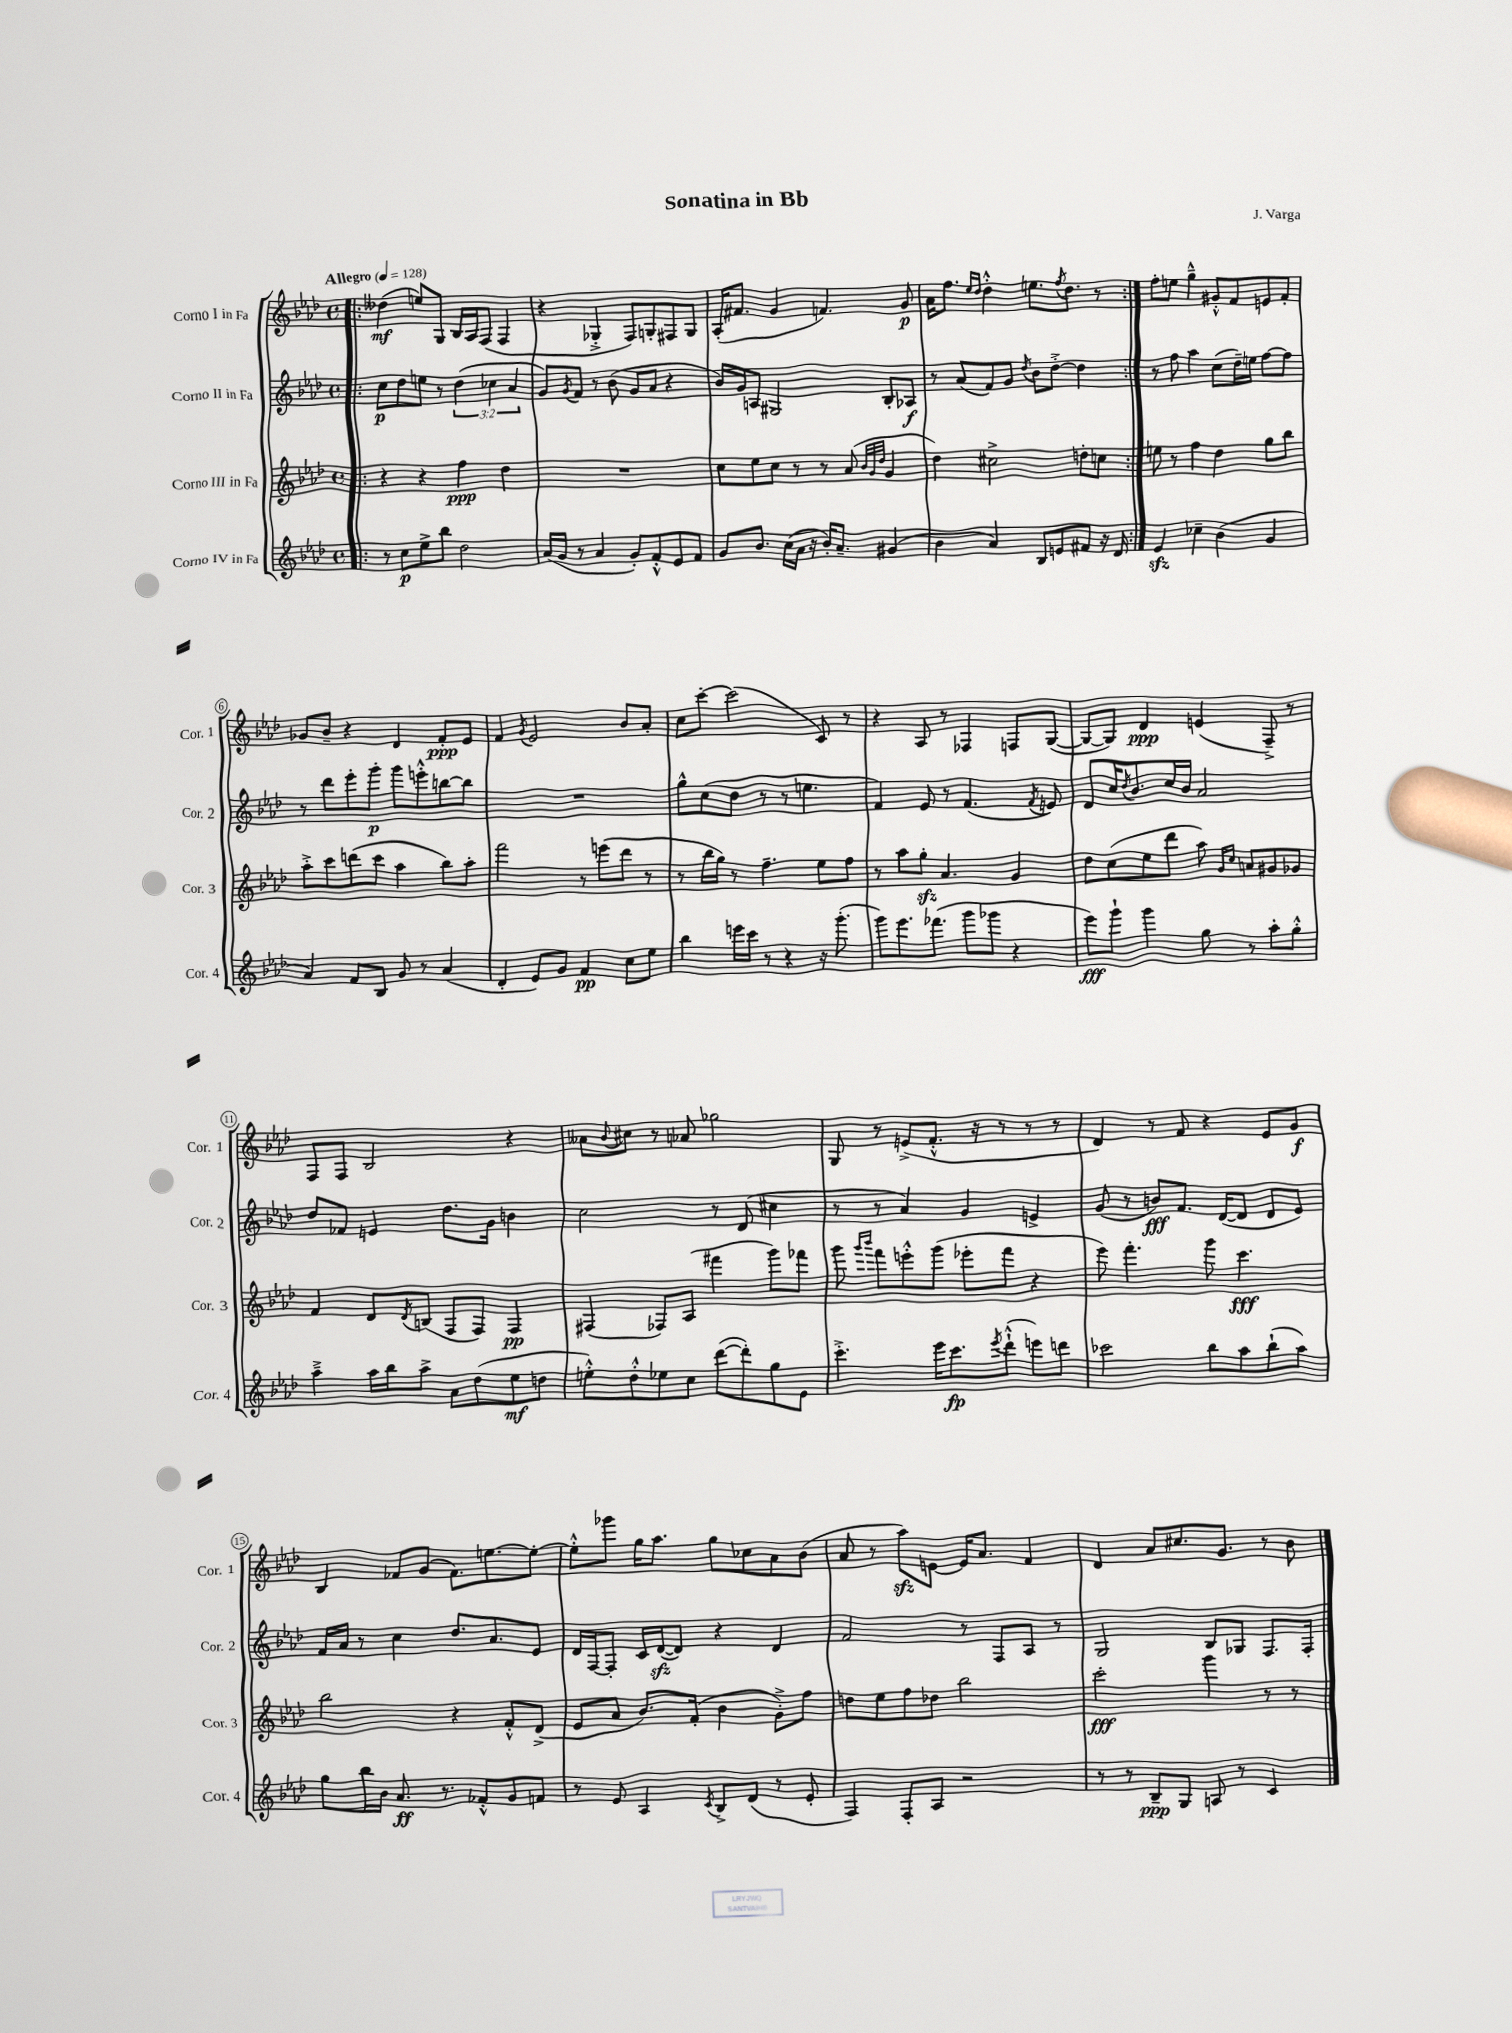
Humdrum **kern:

**kern	**dynam	**kern	**dynam	**kern	**dynam	**kern	**dynam
*part4	*part4	*part3	*part3	*part2	*part2	*part1	*part1
*staff4	*staff4	*staff3	*staff3	*staff2	*staff2	*staff1	*staff1
*I"Corno IV in Fa	*	*I"Corno III in Fa	*	*I"Corno II in Fa	*	*I"Corno I in Fa	*
*I'Cor. 4	*	*I'Cor. 3	*	*I'Cor. 2	*	*I'Cor. 1	*
*clefG2	*	*clefG2	*	*clefG2	*	*clefG2	*
*k[b-e-a-d-]	*	*k[b-e-a-d-]	*	*k[b-e-a-d-]	*	*k[b-e-a-d-]	*
*M4/4	*	*M4/4	*	*M4/4	*	*M4/4	*
*met(c)	*	*met(c)	*	*met(c)	*	*met(c)	*
*MM128	*	*MM128	*	*MM128	*	*MM128	*
=1!|:	=1!|:	=1!|:	=1!|:	=1!|:	=1!|:	=1!|:	=1!|:
!	!	!	!	!	!	!LO:TX:a:B:t=Allegro	!
8r	.	4r	.	8cc\L	p	(4dd--X\	mf
8cc\L	p	.	.	8dd-\	.	.	.
8ee-^\	.	4r	.	8een\J	.	8een/L)	.
8bb-\J	.	.	.	8r	.	8G/J	.
2dd-\	.	4ff\	ppp	(6dd-\	.	16B-/LL	.
.	.	.	.	.	.	16A-/J	.
.	.	.	.	.	.	(8F/J	.
.	.	.	.	6cc-X\	.	.	.
.	.	4dd-\	.	.	.	4F/	.
.	.	.	.	6a-/	.	.	.
=2	=2	=2	=2	=2	=2	=2	=2
(16a-/LL	.	1r	.	8g/L)	.	4r	.
16g/JJ	.	.	.	.	.	.	.
.	.	.	.	8qg/	.	.	.
8r	.	.	.	8f/J	.	.	.
4a-/	.	.	.	8r	.	4G-X'^/	.
.	.	.	.	(8b-\	.	.	.
8g'/L)	.	.	.	8g/L	.	8F/L)	.
8f'^^/	.	.	.	8a-/J	.	8Gn'/	.
8e-/	.	.	.	4r	.	8F#X/	.
8f/J	.	.	.	.	.	8G/J	.
=3	=3	=3	=3	=3	=3	=3	=3
8g/L	.	8cc\L	.	16b-/LL)	.	(16A-'/KL	.
.	.	.	.	16g/J	.	8.f#X/J	.
8.b-/J	.	8ee-\	.	8An/J	.	.	.
.	.	8cc\J	.	2G#X/	.	4g/	.
(16cc\LL	.	.	.	.	.	.	.
16a-\JJ	.	8r	.	.	.	.	.
16r	.	.	.	.	.	.	.
16b-'/KL)	.	8r	.	.	.	4.fn/)	.
8.a-~/J	.	.	.	.	.	.	.
.	.	(8a-/	.	.	.	.	.
.	.	32qqb-/LLL	.	.	.	.	.
.	.	32qqg/	.	.	.	.	.
.	.	32qqdd-/JJJ	.	.	.	.	.
(4g#X/	.	4g/	.	8B-'/L	.	.	.
.	.	.	.	8A-X/J	f	8g/	p
=4	=4	=4	=4	=4	=4	=4	=4
4b-\	.	4dd-\)	.	8r	.	16a-\KL	.
.	.	.	.	.	.	8.ff\J	.
.	.	.	.	(8a-/L	.	.	.
.	.	.	.	.	.	16qqee-/LL	.
.	.	.	.	.	.	16qqdd-/JJ	.
4a-/)	.	2cc#X^\	.	8f/)	.	4dd-'^^\	.
.	.	.	.	8g/J	.	.	.
.	.	.	.	8qdd-/	.	.	.
8B-/L	.	.	.	8b-\L	.	8.een\L	.
8en/	.	.	.	[8dd-'^\J	.	.	.
.	.	.	.	.	.	8qff/	.
.	.	.	.	.	.	8.dd-\J	.
8f#X/J	.	8ddn'\L	.	4dd-\]	.	.	.
16r	.	8ccn\J	.	.	.	8r	.
16d-/	.	.	.	.	.	.	.
=5:|!	=5:|!	=5:|!	=5:|!	=5:|!	=5:|!	=5:|!	=5:|!
4e-zz/	.	8een\	.	8r	.	8ff'\L	.
.	.	8r	.	8ff\	.	8een\J	.
4cc-X~\	.	4ff\	.	4aa-\	.	4gg~^^\	.
(4b-\	.	4dd-\	.	(8cc\L	.	8g#X'^^/L	.
.	.	.	.	16dd-~\L)	.	8f/	.
.	.	.	.	16een\JJ	.	.	.
4g/	.	8gg\L	.	[8ff\L	.	8en/	.
.	.	8bb-\J	.	8ff\J]	.	8f'/J	.
!!LO:LB:g=z
=6	=6	=6	=6	=6	=6	=6	=6
4a-/)	.	8aa-'^\L	.	8r	.	8g-X/L	.
.	.	8ccc\	.	8ddd-\L	.	8b-~/J	.
8f/L	.	(8dddn\	.	8eee-'\	.	4r	.
8B-/J	.	8ccc\J	.	8ggg'\J	p	.	.
8g/	.	4aa-\	.	8ggg\L	.	4d-/	.
8r	.	.	.	8eeen'^^\	.	.	.
(4a-/	.	8bb-\L)	.	[8bbn\	.	8f'/L	ppp
.	.	8aa-'\J	.	8bb\J]	.	8e-/J	.
=7	=7	=7	=7	=7	=7	=7	=7
4d-'/	.	2fff\	.	1r	.	4f/	.
.	.	.	.	.	.	8qg/	.
8e-/L)	.	.	.	.	.	2e-/	.
8g/J	.	.	.	.	.	.	.
4f/	pp	8r	.	.	.	.	.
.	.	(8eeen\L	.	.	.	.	.
8cc\L	.	8ddd-\J	.	.	.	8b-/L	.
8ee-\J	.	8r	.	.	.	8a-'/J	.
=8	=8	=8	=8	=8	=8	=8	=8
4bb-\	.	8r	.	8gg^^\L	.	8cc\L	.
.	.	16bb-\LL	.	(8cc\	.	[8ccc'\J	.
.	.	16gg\JJ)	.	.	.	.	.
16eeen\LL	.	8r	.	8dd-\J	.	(2ccc\]	.
16ccc\JJ	.	.	.	.	.	.	.
8r	.	4.ff~\	.	8r	.	.	.
4r	.	.	.	8r	.	.	.
.	.	.	.	4.een\	.	.	.
16r	.	8ee-\L	.	.	.	8c/)	.
(8.ggg'\	.	.	.	.	.	.	.
.	.	8ff\J	.	.	.	8r	.
=9	=9	=9	=9	=9	=9	=9	=9
8ggg\L)	.	8r	.	4f/)	.	4r	.
8.eee-\	.	8aa-\L	.	.	.	.	.
.	.	8ggzz'\J	.	8e-/	.	8A-/	.
(8.fff-X\J	.	.	.	.	.	.	.
.	.	4.a-/	.	8r	.	8r	.
8ggg\L	.	.	.	(4.f/	.	4F-X/	.
8ggg-X\J	.	.	.	.	.	.	.
4r	.	4g/	.	.	.	8Fn/L	.
.	.	.	.	8qf/	.	.	.
.	.	.	.	8en/)	.	([8G/J	.
=10	=10	=10	=10	=10	=10	=10	=10
8eee-\L)	fff	8dd-\L	.	8d-/L	.	8G/L_	.
8ggg`\J	.	(8cc\	.	16cc/K	.	8G/J])	.
.	.	.	.	8qdd-/	.	.	.
.	.	.	.	8.b-/	.	.	.
4ggg\	.	8ee-\	.	.	.	4d-/	ppp
.	.	8ddd-\J	.	16cc/L	.	.	.
.	.	.	.	16b-/JJ	.	.	.
8gg\	.	8aa-\)	.	2a-/	.	(4en/	.
.	.	16qqg/LL	.	.	.	.	.
.	.	16qqcc/JJ	.	.	.	.	.
8r	.	8an/L	.	.	.	.	.
8aa-'\L	.	8g#X/	.	.	.	8F~^/)	.
8gg'^^\J	.	8g-X/J	.	.	.	8r	.
!!LO:LB:g=z
=11	=11	=11	=11	=11	=11	=11	=11
4aa-~^\	.	4f/	.	8dd-/L	.	8F/L	.
.	.	.	.	8f-X/J	.	8F/J	.
16aa-\LL	.	8d-/L	.	4en/	.	2B-/	.
16bb-\J	.	.	.	.	.	.	.
.	.	8qd-/	.	.	.	.	.
8aa-^\J	.	(8Bn/J	.	.	.	.	.
8a-\L	.	8F/L	.	8.dd-\L	.	.	.
(8dd-\	.	8F/J)	.	.	.	.	.
.	.	.	.	16g\Jk	.	.	.
8ee-\	mf	4F/	pp	4bn\	.	4r	.
8ddn\J	.	.	.	.	.	.	.
=12	=12	=12	=12	=12	=12	=12	=12
8een'^^\L)	.	(4F#X/	.	2cc\	.	8a--X\L	.
.	.	.	.	.	.	8qqb-/	.
8dd-'^^\	.	.	.	.	.	8cc#X\J	.
8ee-X\	.	8F-X/L)	.	.	.	8r	.
8cc\J	.	(8A-/J	.	.	.	8a-X/	.
([8ddd-\L	.	4fff#X\	.	8r	.	2gg-X\	.
8ddd-'\])	.	.	.	(8d-/	.	.	.
8gg\	.	8ggg\L)	.	4cc#X\	.	.	.
8e-\J	.	8fff-X\J	.	.	.	.	.
=13	=13	=13	=13	=13	=13	=13	=13
4.ccc'^\	.	8ggg\	.	8r	.	8G/	.
.	.	16qqggg/LL	.	.	.	.	.
.	.	16qqbbb-/JJ	.	.	.	.	.
.	.	8fff\L	.	8r	.	8r	.
.	.	8eeen'^^\	.	4a-/)	.	(8en^/L	.
16eee-\KL	.	(8ggg\J	.	.	.	8.f'^^/J	.
8.ccc\	fp	.	.	.	.	.	.
.	.	8eee-X'\L	.	4g/	.	.	.
.	.	.	.	.	.	16r	.
8qeee-/	.	.	.	.	.	.	.
(8ddd-`^^\J	.	8fff\J	.	.	.	8r	.
8eeen\L)	.	4r	.	4en^/	.	8r	.
8dddn\J	.	.	.	.	.	8r	.
=14	=14	=14	=14	=14	=14	=14	=14
2ccc-X\	.	8eee-\)	.	(8g/	.	4d-/)	.
.	.	4.fff'\	.	8r	.	.	.
.	.	.	.	8bn/L)	fff	8r	.
.	.	.	.	8.f/J	.	8f/	.
8bb-\L	.	8ggg\	.	.	.	4r	.
.	.	.	.	([16d-/KL	.	.	.
8aa-\	.	4.ccc\	fff	8d-/J]	.	.	.
(8bb-`\	.	.	.	8d-/L	.	8e-/L	.
8aa-\J)	.	.	.	8e-/J)	.	8g/J	f
!!LO:LB:g=z
=15	=15	=15	=15	=15	=15	=15	=15
8gg\L	.	2bb-\	.	16f/LL	.	4B-/	.
.	.	.	.	16a-/JJ	.	.	.
16bb-\L	.	.	.	8r	.	.	.
16b-\JJ	.	.	.	.	.	.	.
8.a-/	ff	.	.	4cc\	.	8f-X/L	.
.	.	.	.	.	.	(8g/J	.
8.r	.	.	.	.	.	.	.
.	.	4r	.	8.dd-/L	.	8.f-\L)	.
8f-X'^^/L	.	.	.	.	.	.	.
.	.	.	.	8.a-/	.	[8.een\	.
8g/	.	8f'^^/L	.	.	.	.	.
8fn/J	.	(8d-^/J	.	8e-/J	.	8ee'\J_	.
=16	=16	=16	=16	=16	=16	=16	=16
8r	.	8e-/L	.	16d-/LL	.	8ee'^^\L]	.
.	.	.	.	[16F/J	.	.	.
8e-/	.	8a-/J	.	8F'/J]	.	8ggg-X\J	.
4A-/	.	8.b-/L)	.	16c/LL	.	16gg\KL	.
.	.	.	.	([16d-zz/J	.	8.aa-\J	.
.	.	.	.	8d-/J])	.	.	.
.	.	(16f'/Jk	.	.	.	.	.
8qc/	.	.	.	.	.	.	.
8B-^/L	.	4b-\	.	4r	.	8gg\L	.
(8d-/J	.	.	.	.	.	8cc-X\	.
8r	.	8g'^\L)	.	4d-/	.	8a-\	.
8e-'/	.	8ff\J	.	.	.	(8b-\J	.
=17	=17	=17	=17	=17	=17	=17	=17
4F/)	.	8ddn\L	.	2f/	.	8a-/	.
.	.	8ee-\	.	.	.	8r	.
8F'/L	.	8ff\	.	.	.	8aa-zz\L)	.
8A-/J	.	8dd-X\J	.	.	.	[8en\J	.
2r	.	2bb-\	.	8r	.	16e/KL]	.
.	.	.	.	.	.	8.a-/J	.
.	.	.	.	8F/L	.	.	.
.	.	.	.	8A-/J	.	4f/	.
.	.	.	.	8r	.	.	.
=18	=18	=18	=18	=18	=18	=18	=18
8r	.	2ccc'\	fff	2G/	.	4d-/	.
8r	.	.	.	.	.	.	.
8B-~/L	ppp	.	.	.	.	8a-/L	.
8G/J	.	.	.	.	.	8.cc#X/	.
8An/	.	4ggg\	.	8B-/L	.	.	.
.	.	.	.	.	.	8.g/J	.
8r	.	.	.	8G-X/J	.	.	.
4c/	.	8r	.	8.F/L	.	8r	.
.	.	8r	.	.	.	8b-\	.
.	.	.	.	16F'/Jk	.	.	.
==	==	==	==	==	==	==	==
*-	*-	*-	*-	*-	*-	*-	*-
